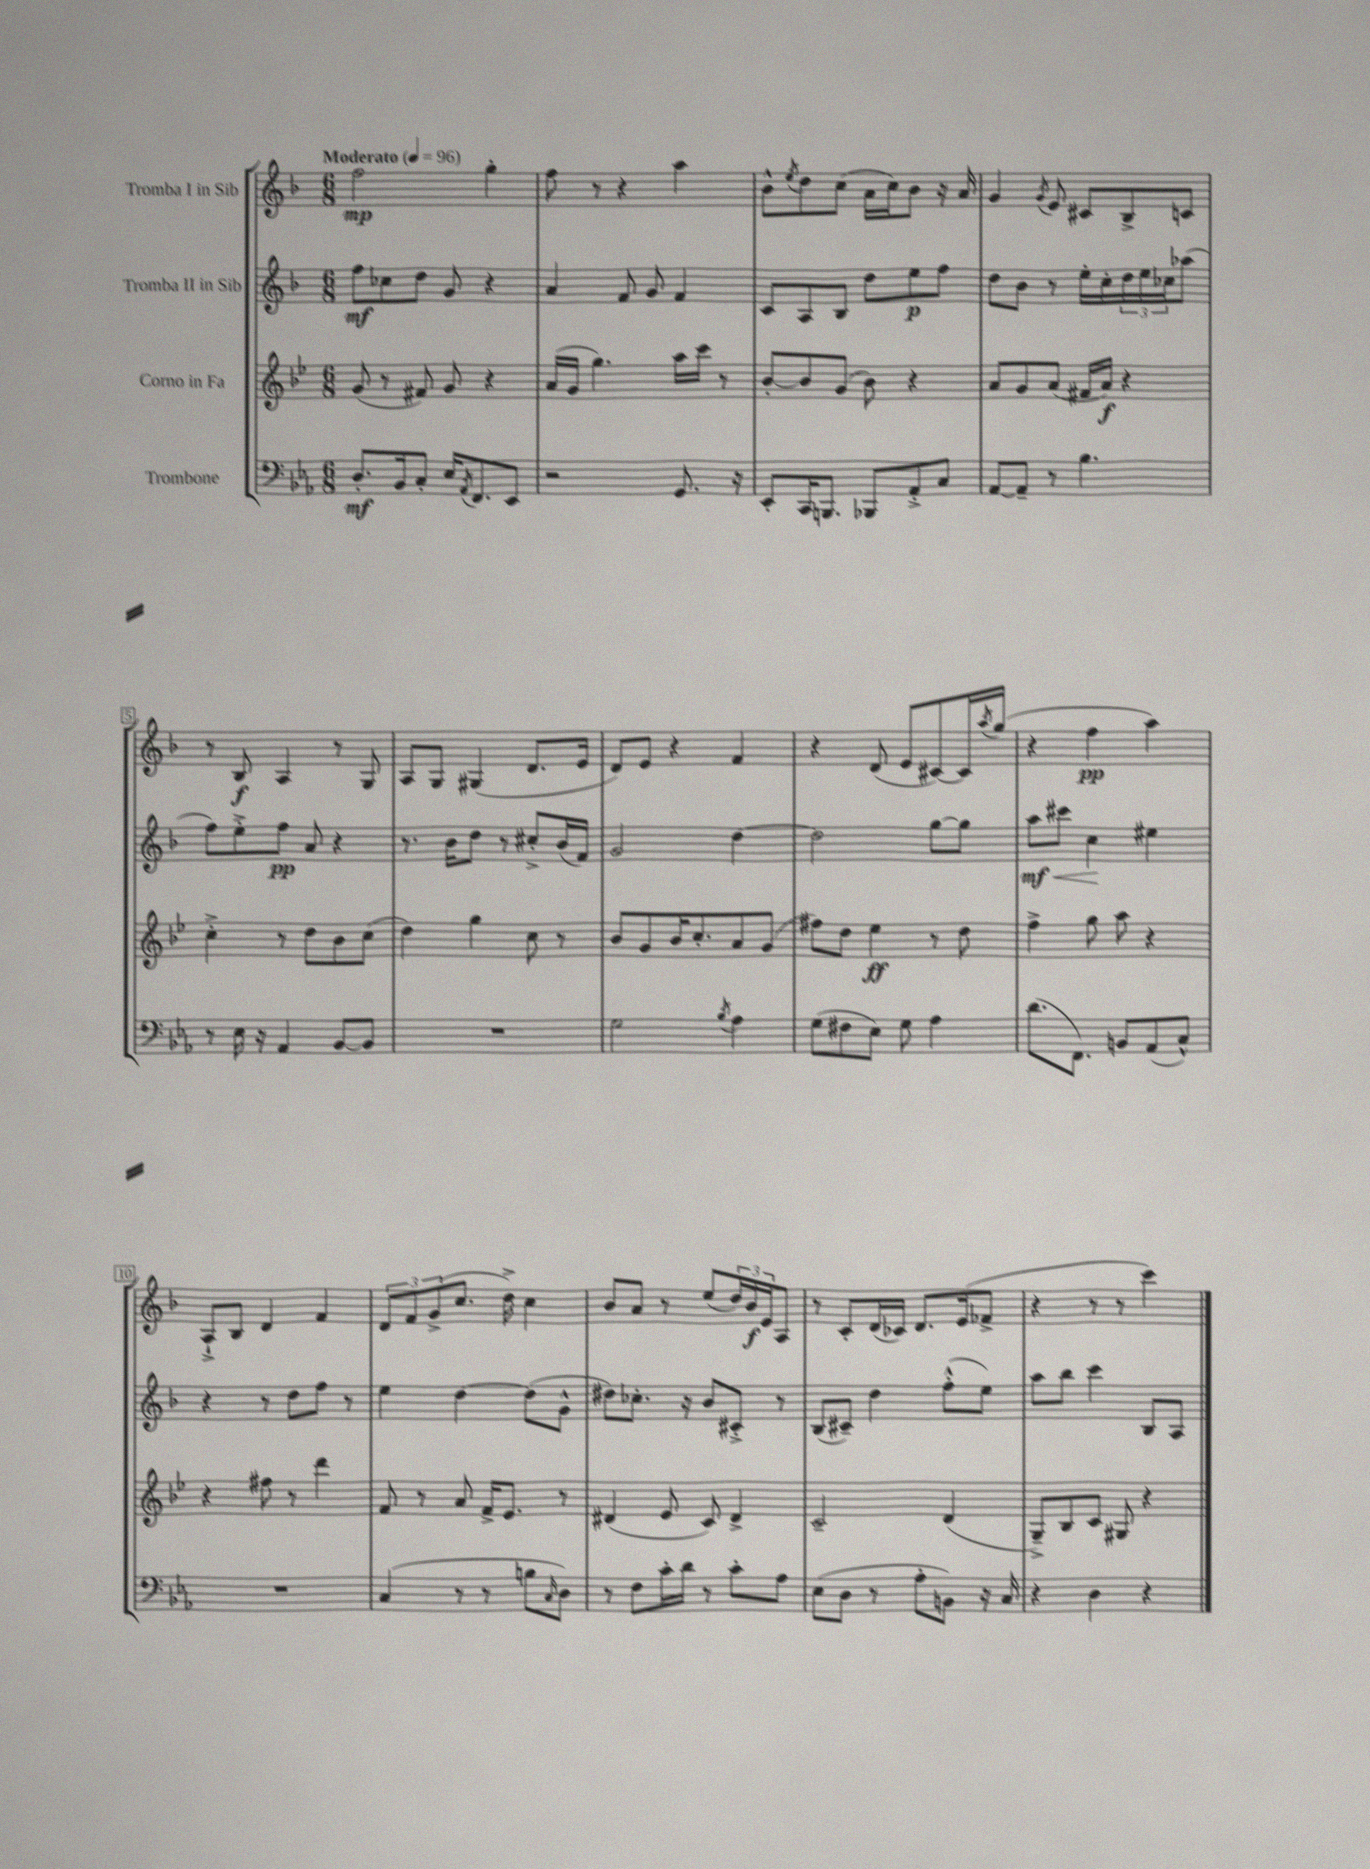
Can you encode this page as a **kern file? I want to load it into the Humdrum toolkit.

**kern	**kern	**kern	**kern
*staff4	*staff3	*staff2	*staff1
*clefF4	*clefG2	*clefG2	*clefG2
*k[b-e-a-]	*k[b-e-]	*k[b-]	*k[b-]
*M6/8	*M6/8	*M6/8	*M6/8
*MM96	*MM96	*MM96	*MM96
8.D'	(8g	8ff	2ff
.	8r	8cc-	.
16BB-	.	.	.
8C'	8f#)	8dd	.
16E-	8g	8g	.
8qAA-	.	.	.
8.FF	.	.	.
.	4r	4r	4gg'
8EE-	.	.	.
=	=	=	=
2r	(16a	4a	8ff
.	16g	.	.
.	4.gg)	.	8r
.	.	8f	4r
.	.	8g	.
8.GG	16aa	4f	4aa
.	16ccc	.	.
.	8r	.	.
16r	.	.	.
=	=	=	=
8EE-'	[8b-'	8c	8b-^^
.	.	.	8qee
16CC	8b-]	8A	8dd
8.BBB	.	.	.
.	(8g	8B-	(8cc
8BBB-	8b-)	8dd	16a
.	.	.	16cc)
8AA-'^	4r	8ee	8b-
8C	.	8ff	16r
.	.	.	16a
=	=	=	=
[8AA-	8a	8dd	4g
8AA-~]	8g	8b-	.
.	.	.	8qg
8r	(8a	8r	8e
4.B-	16f#	16ee'	8c#
.	16a)	16cc'	.
.	4r	24dd	8B-^
.	.	24ee	.
.	.	24cc-	.
.	.	(8aa-	8c
=	=	=	=
8r	4cc'^	8ff)	8r
16E-	.	8ee'^	8B-
16r	.	.	.
4AA-	8r	8ff	4A
.	8dd	8a	.
[8BB-	8b-	4r	8r
8BB-]	(8cc	.	8G
=	=	=	=
2.r	4dd)	8.r	8A
.	.	.	8G
.	.	16b-	.
.	4gg	8dd	(4G#
.	.	8r	.
.	8cc	8cc#'^	8.d
.	8r	(16b-	.
.	.	16f)	16e
=	=	=	=
2G	8b-	2g	8d)
.	8g	.	8e
.	16b-	.	4r
.	8.cc'	.	.
8qB-	.	.	.
4A-	8a	[4dd	4f
.	(8g	.	.
=	=	=	=
(8G	8ff#)	2dd]	4r
8F#	8dd	.	.
8E-)	4ee-	.	(8d
8G	.	.	8e
4A-	8r	[8gg	[8c#)
.	8dd	8gg]	16c#]
.	.	.	8qaa
.	.	.	(16gg
=	=	=	=
(8.d	4ff^	8aa	4r
.	.	8ccc#	.
8.FF)	.	.	.
.	8gg	4cc	4ff
8BB	8aa	.	.
(8AA-	4r	4ee#	4aa)
8C^^)	.	.	.
=	=	=	=
2.r	4r	4r	8A`^
.	.	.	8B-
.	8ff#	8r	4d
.	8r	8dd	.
.	4ddd	8ff	4f
.	.	8r	.
=	=	=	=
(4C	8f	4ee	12d
.	.	.	12f
.	8r	.	.
.	.	.	(12g^
8r	8a	[4dd	8.cc
8r	16f^	.	.
.	8.e-	.	16dd^)
8B	.	(8dd]	4cc
16qqC	.	.	.
8D)	8r	8g^^	.
=	=	=	=
8r	(4d#	8dd#)	8b-
8F	.	8.cc-'	8a
16c'	8e-	.	8r
16d	.	16r	.
8r	8c)	8b-	(8ee
8c'	4d#^	8c#'^	24dd)
.	.	.	24b-
.	.	.	24e
8A-	.	8r	8A
=	=	=	=
(8E-	2c~	(8B-	8r
8D	.	8c#~)	8c'
8r	.	4dd	(16d
.	.	.	16c-)
8A-'	.	.	8.d
8BB)	(4d	(8ff'^^	.
.	.	.	(16e
16r	.	8ee)	8f-^
16C	.	.	.
=	=	=	=
4r	8G~^)	8aa	4r
.	8B-	8bb-	.
4D	8c	4ccc	8r
.	8G#	.	8r
4r	4r	8B-	4ccc)
.	.	8A	.
==	==	==	==
*-	*-	*-	*-
